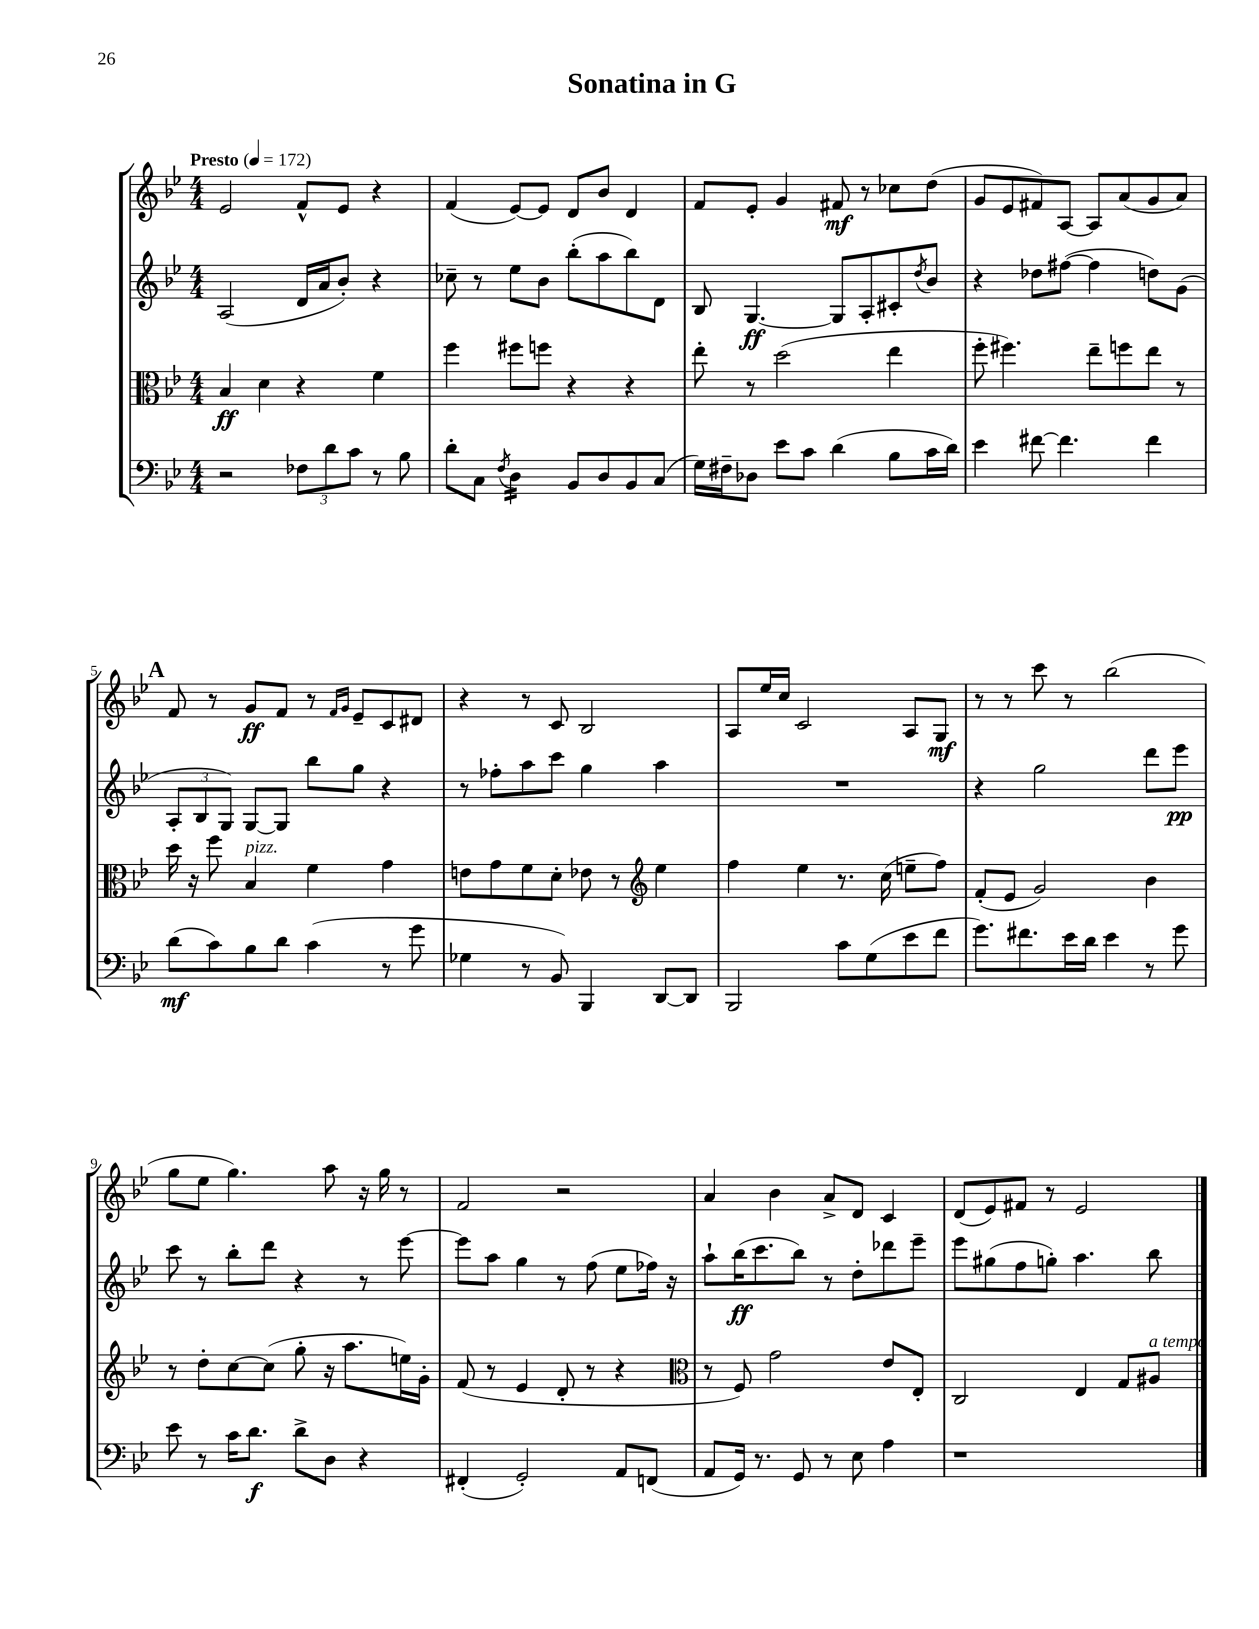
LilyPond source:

\header { title = "Sonatina in G" }
<<
\new StaffGroup <<
\new Staff = "s0" {
    \clef treble \key bes \major \numericTimeSignature \time 4/4 \tempo "Presto" 4 = 172
    ees'2 f'8-^ ees'8 r4 |
    f'4( ees'8~) ees'8 d'8 bes'8 d'4 |
    f'8 ees'8-. g'4 fis'8\mf r8 ces''8 d''8( |
    g'8 ees'8 fis'8) a8~ a8 a'8( g'8 a'8) |
    \mark \markup { \bold "A" } f'8 r8 g'8\ff f'8 r8 \grace { f'16 g'16 } ees'8-- c'8 dis'8 |
    r4 r8 c'8 bes2 |
    a8 ees''16 c''16 c'2 a8 g8\mf |
    r8 r8 c'''8 r8 bes''2( |
    g''8 ees''8 g''4.) a''8 r16 g''16 r8 |
    f'2 r2 |
    a'4 bes'4 a'8-> d'8 c'4 |
    d'8( ees'8) fis'8 r8 ees'2 \bar "|." |
}
\new Staff = "s1" {
    \clef treble \key bes \major \numericTimeSignature \time 4/4
    a2( d'16 a'16 bes'8-.) r4 |
    ces''8-- r8 ees''8 bes'8 bes''8-.( a''8 bes''8) d'8 |
    bes8 g4.~\ff g8 a8-. cis'8-. \acciaccatura { d''8 } bes'8 |
    r4 des''8 fis''8~( fis''4 d''8) g'8( |
    \mark \markup { \bold "A" } \tuplet 3/2 { a8-. bes8 g8) } g8~ g8 bes''8 g''8 r4 |
    r8 fes''8-. a''8 c'''8 g''4 a''4 |
    R1 |
    r4 g''2 d'''8 ees'''8\pp |
    c'''8 r8 bes''8-. d'''8 r4 r8 ees'''8~ |
    ees'''8 a''8 g''4 r8 f''8( ees''8 fes''16) r16 |
    a''8-! bes''16\ff( c'''8. bes''8) r8 d''8-. des'''8 ees'''8-- |
    ees'''8 gis''8( f''8 g''8-.) a''4. bes''8 \bar "|." |
}
\new Staff = "s2" {
    \clef alto \key bes \major \numericTimeSignature \time 4/4
    bes4\ff d'4 r4 f'4 |
    f''4 fis''8 f''8 r4 r4 |
    ees''8-. r8 d''2( ees''4 |
    f''8-. fis''4.) ees''8-- f''8 ees''8 r8 |
    \mark \markup { \bold "A" } d''16 r16 f''8 bes4^\markup { \italic "pizz." } f'4 g'4 |
    e'8 g'8 f'8 d'8-. ees'8 r8 \clef treble ees''4 |
    f''4 ees''4 r8. c''16( e''8-- f''8) |
    f'8-.( ees'8 g'2) bes'4 |
    r8 d''8-. c''8~ c''8( g''8-. r16 a''8. e''16) g'16-. |
    f'8( r8 ees'4 d'8-. r8 r4 |
    \clef alto r8 f8) g'2 ees'8 ees8-. |
    c2 ees4 g8 ais8^\markup { \italic "a tempo" } \bar "|." |
}
\new Staff = "s3" {
    \clef bass \key bes \major \numericTimeSignature \time 4/4
    r2 \tuplet 3/2 { fes8 d'8 c'8 } r8 bes8 |
    d'8-. c8 \acciaccatura { f8 } d4:16 bes,8 d8 bes,8 c8( |
    g16) fis16-- des8 ees'8 c'8 d'4( bes8 c'16 d'16) |
    ees'4 fis'8~ fis'4. fis'4 |
    \mark \markup { \bold "A" } d'8\mf( c'8) bes8 d'8 c'4( r8 g'8 |
    ges4 r8 bes,8) bes,,4 d,8~ d,8 |
    bes,,2 c'8 g8( ees'8 f'8 |
    g'8.) fis'8. ees'16 d'16 ees'4 r8 g'8 |
    ees'8 r8 c'16 d'8.\f d'8-> d8 r4 |
    fis,4-.( g,2-.) a,8 f,8( |
    a,8 g,16) r8. g,8 r8 ees8 a4 |
    r1 \bar "|." |
}
>>
>>
